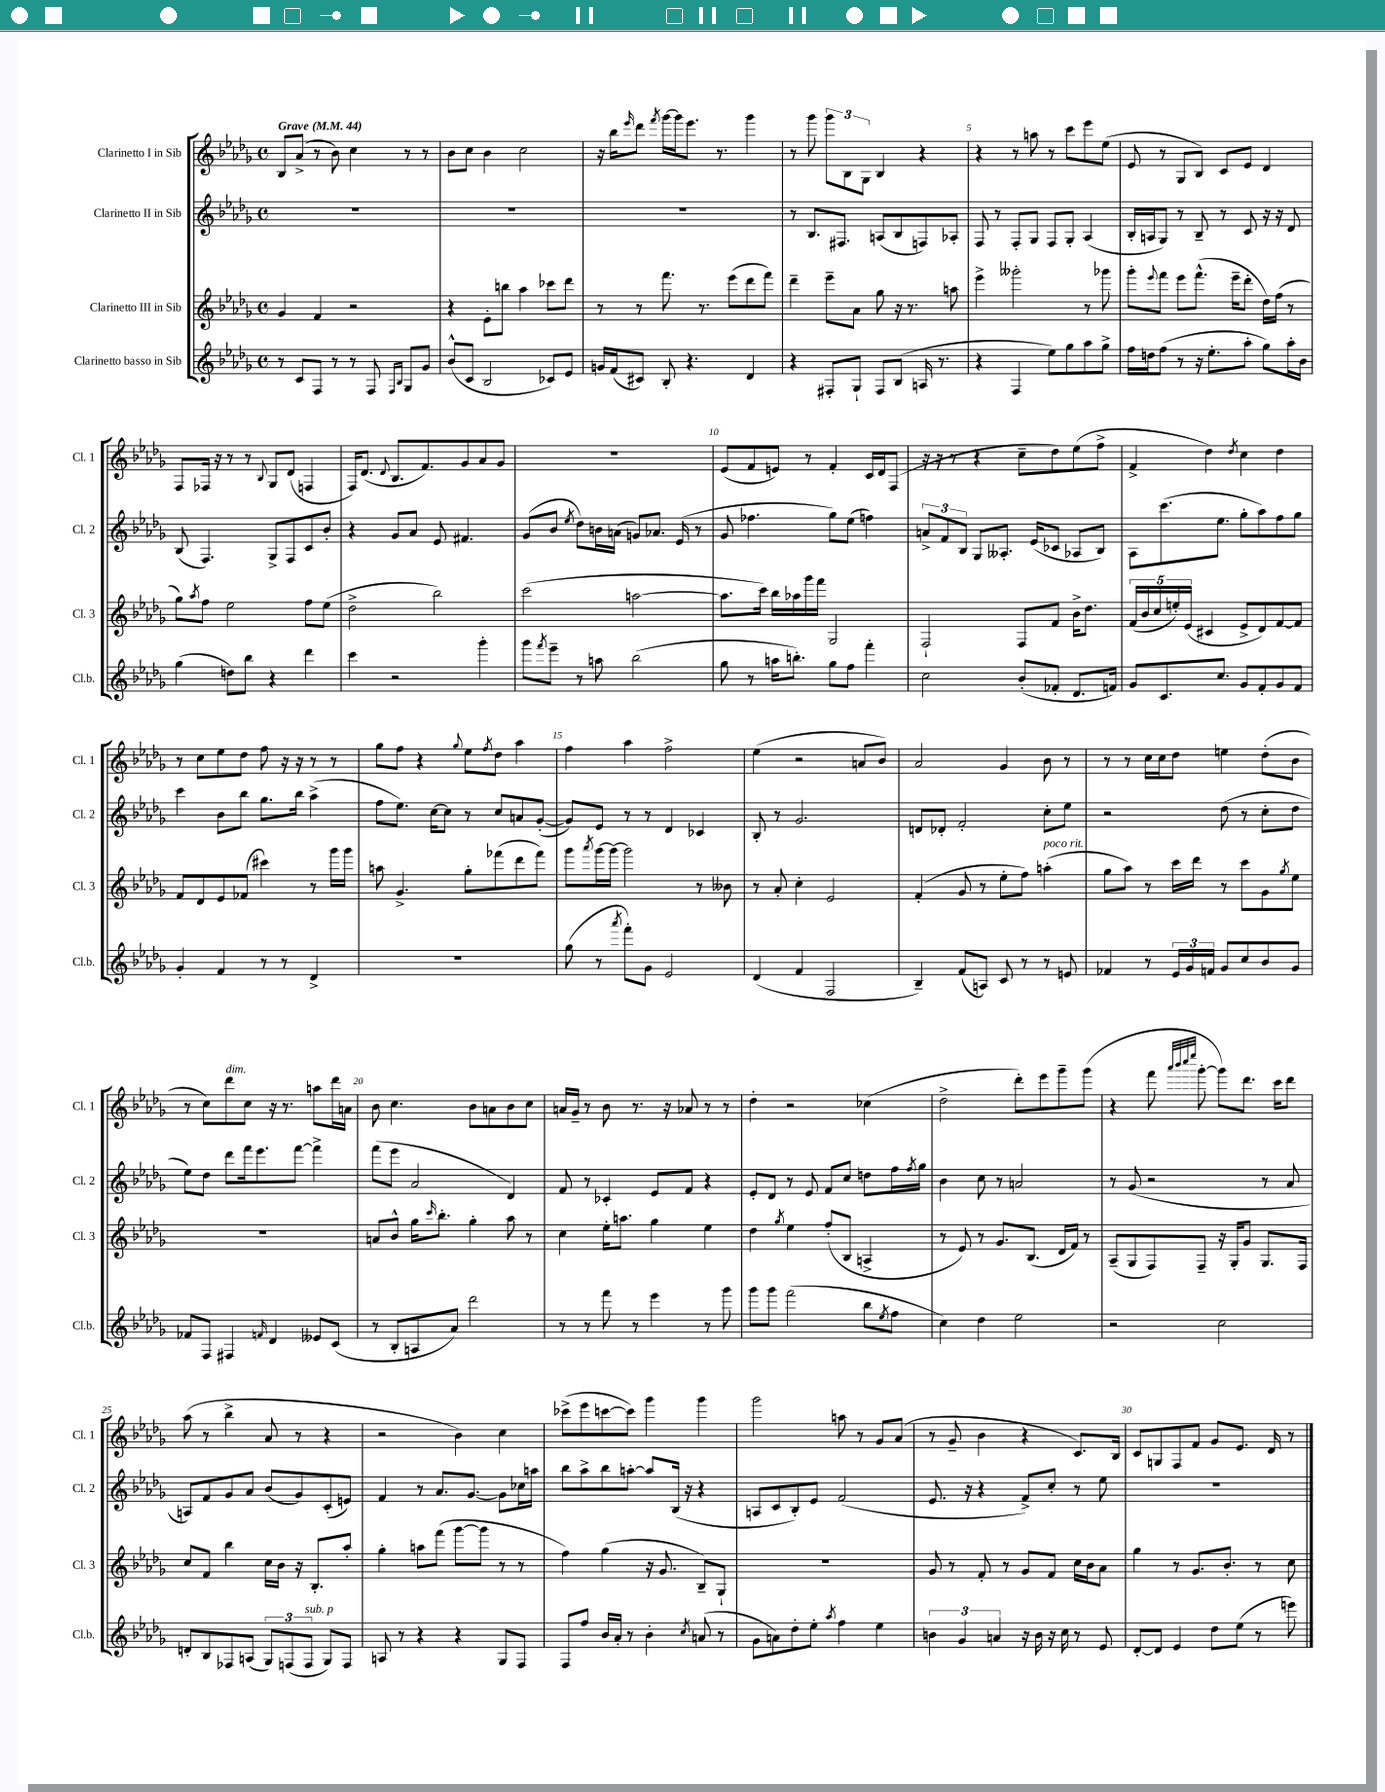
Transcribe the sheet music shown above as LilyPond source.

<<
\new StaffGroup <<
\new Staff = "s0" \with { instrumentName = "Clarinetto I in Sib" shortInstrumentName = "Cl. 1" } {
    \clef treble \key des \major \defaultTimeSignature \time 4/4 \tempo "Grave" 4 = 44
    bes8 aes'8->( r8 bes'8) c''4 r8 r8 |
    bes'8 c''8 bes'4 c''2 |
    r16 bes''16 \grace { ees'''16 } des'''8 \acciaccatura { f'''8 } ges'''16~ ges'''16 ees'''8. r8. ges'''4 |
    r8 ges'''8 \tuplet 3/2 { ges'''8 bes8 ges8 } bes4 r4 |
    r4 r8 a''8 r8 c'''8 ees'''8 ees''8( |
    ees'8 r8 ges8 bes8) c'8 ees'8 des'4 |
    f8 fes16 r16 r8 r8 \appoggiatura { bes8 } ges8 des'8( f4 |
    f16) des'8.( \appoggiatura { des'8 } bes8. f'8.) ges'8 aes'8 ges'8 |
    R1 |
    ees'8( f'8 e'8) r8 f'4-. c'16 des'16 f8( |
    r16 r16 r8 r4 c''8-- des''8) ees''8( f''8-> |
    f'4-> des''4) \acciaccatura { des''8 } c''4 des''4 |
    r8 c''8 ees''8 des''8 f''8 r16 r16 r8 r8 |
    ges''8 f''8 r4 \appoggiatura { ges''8 } ees''8 \acciaccatura { f''8 } des''8 aes''4 |
    f''4 aes''4 f''2-> |
    ees''4( r2 a'8 bes'8) |
    aes'2 ges'4 bes'8 r8 |
    r8 r8 c''16 c''16 des''8 e''4 des''8-.( bes'8 |
    r8 c''8) des'''8^\markup { \italic "dim." } c''8 r16 r8. a''8 des'''16 a'16 |
    bes'8 c''4. bes'8 a'8 bes'8 c''8 |
    a'16 ges'16-- r8 bes'8 r8. r16 aes'8 r8 r8 |
    des''4-. r2 ces''4( |
    des''2-> des'''8-.) ees'''8 ges'''8-- ges'''8( |
    r4 f'''8 \grace { aes'''32 bes'''32 c''''32 ees''''32 } ges'''8~-. ges'''8) des'''8. c'''16 des'''8 |
    aes''8( r8 bes''4-> aes'8 r8 r4 |
    r2 bes'4) c''4 |
    ces'''8->( ees'''8 c'''8~ c'''8) ges'''4 ges'''4 |
    ges'''2 a''8 r8 ges'8 aes'8( |
    r8 ges'8-- bes'4 r4 c'8.) bes16 |
    c'8 g8 f8 f'8 ges'8 ees'8. des'16 r8 \bar "|." |
}
\new Staff = "s1" \with { instrumentName = "Clarinetto II in Sib" shortInstrumentName = "Cl. 2" } {
    \clef treble \key des \major \defaultTimeSignature \time 4/4
    R1 |
    R1 |
    R1 |
    r8 bes8. fis8. a8( bes8 f8) aes8-. |
    f8 r8 f8-. ges8 f8 ges8-. aes4( |
    bes16-. a16 ges8) r8 bes8-- r8 c'8 r16 r16 des'8 |
    bes8( f4.) ges8-> f8 c'8 bes'8-. |
    r4 ges'8 aes'8 ees'8 fis'4. |
    ges'8( bes'8 \acciaccatura { ees''8 } des''8) b'16 a'16( g'8) aes'8. ees'16( r8 |
    ges'8 fes''4. ges''8) ees''8( f''4) |
    \tuplet 3/2 { a'8-> f'8 bes8 } ges8 aeses8.-. ees'16( ces'8 aes8 bes8) |
    aes8 c'''8.( ees''8. ges''8-. aes''8) f''8 ges''8 |
    c'''4 bes'8 bes''8 ges''8. bes''16 aes''4->( |
    f''8 ees''8.) c''16~ c''8 r8 c''8 a'8 ges'8~-.( |
    ges'8) ees'8 r8 r8 des'4 ces'4 |
    bes8-. r8 ges'2. |
    d'8 des'8-. f'2-. c''8-. ees''8 |
    r2 des''8( r8 c''8-. des''8 |
    ees''8) des''8 des'''8 f'''16 ees'''8. f'''8~ f'''4-> |
    f'''8( ees'''8 aes'2 des'4) |
    f'8 r8 ces'4-. ees'8 f'8 r4 |
    ees'8-. des'8 r8 ees'8 f'8 c''8 d''8 f''16 \acciaccatura { f''8 } ges''16 |
    bes'4 c''8 r8 a'2 |
    r8 ges'8( r2 r8 aes'8 |
    a8) f'8 ges'8 aes'8 bes'8( ges'8) c'8-.( e'8) |
    f'4 r8 aes'8. ges'8.~ ges'8 ces''16 a''16 |
    bes''8 aes''8-> bes''8 a''8~-. a''8 bes16( r16 r4 |
    a8 c'8 bes8-.) ees'8 f'2( |
    ees'8. r16 r4 f'8->) c''8-. r8 ees''8 |
    R1 \bar "|." |
}
\new Staff = "s2" \with { instrumentName = "Clarinetto III in Sib" shortInstrumentName = "Cl. 3" } {
    \clef treble \key des \major \defaultTimeSignature \time 4/4
    ges'4 f'4 r2 |
    r4 ees'8-. b''8 aes''4 ces'''8 des'''8 |
    r8 r8 f'''8. r8. ees'''8( des'''8 f'''8) |
    des'''4-- ees'''8-- aes'8 ges''8 r16 r8. a''8 |
    ees'''4-> geses'''2-. r8 ges'''8 |
    ges'''8-. \appoggiatura { ees'''8 } f'''8 ees'''8 f'''8.-^( ees'''16-- des'''8-. des''16) f''16( r8 |
    ges''8) \acciaccatura { aes''8 } f''8 ees''2 f''8 ees''8( |
    des''2-> bes''2) |
    c'''2( a''2~ |
    a''8. c'''16) bes''16 aes''16 ges'''16 f'''16 ges2 |
    f2-! f8 f'8 bes'16-> des''8. |
    \tuplet 5/4 { f'16( bes'16 c''16 e''16-.) ees'16( } cis'4 ees'8-> des'8) f'8~ f'8 |
    f'8 des'8 ees'8 fes'8( cis'''4) r8 ges'''16 ges'''16 |
    a''8 ges'4.-> ges''8-. fes'''8( des'''8 fes'''8) |
    ges'''8 \acciaccatura { aes'''8 } ges'''16~ ges'''16~ ges'''2 r8 beses'8 |
    r8 aes'8-. c''4-. ees'2 |
    f'4-.( ges'8 r8 ees''8-. f''8) a''4-.^\markup { \italic "poco rit." }( |
    ges''8 aes''8) r8 c'''16 des'''16 r8 c'''8 ges'8 \acciaccatura { ges''8 } ees''8 |
    R1 |
    a'8 bes'8-^ ges''16 \grace { c'''16 } bes''8.-. ges''4-. aes''8 r8 |
    c''4 ees''16-. a''8. ges''4 ees''4 |
    des''4 \acciaccatura { ges''8 } ees''4 f''8-.( bes8 a4-> |
    r8 ees'8) r8 ges'8. bes8.( des'16 f'16) r8 |
    aes8--( ges8 f8) f8-- r16 ges16-. ges'8 ges8. f16 |
    c''8 f'8 bes''4 c''16 bes'16 r16 bes8.-. aes''8-. |
    ges''4-. a''8 f'''8( ges'''8~ ges'''8 r8 r8 |
    f''4) ges''4( r16 ges'8. bes8--) ges8-! |
    R1 |
    ges'8 r8 f'8-. r8 ges'8 f'8 c''16 bes'16 aes'8 |
    ges''4 r8 ges'8. bes'8.-. r8 c''8 \bar "|." |
}
\new Staff = "s3" \with { instrumentName = "Clarinetto basso in Sib" shortInstrumentName = "Cl.b." } {
    \clef treble \key des \major \defaultTimeSignature \time 4/4
    r8 c'8 f8 r8 r8 f8 \grace { f16 bes16 } ges8 ges'8 |
    bes'8-^( c'8 bes2 ces'8) ees'8 |
    g'16 f'16( cis'8) bes8-. r4. des'4 |
    r4 fis8-. ges8-! fis8 bes8( a16 r8. |
    r4 f4 ees''8) ges''8 aes''8 ges''8-> |
    f''16 d''16 f''8( r8 r16 ees''8.-. aes''8-. ges''8) aes''16-. bes'16 |
    ges''4( d''8) bes''8 r4 des'''4 |
    c'''4 r2 ges'''4-. |
    ges'''8 \acciaccatura { f'''8 } ees'''8-- r8 a''8 bes''2( |
    ges''8 r8 a''16 b''8.-.) ges''8 f''8 f'''4-. |
    c''2 bes'8-.( fes'8-. des'8. f'16) |
    ges'8 c'8. c''8. ges'8 f'8-. ges'8 f'8 |
    ges'4-. f'4 r8 r8 des'4-> |
    R1 |
    ges''8( r8 \acciaccatura { aes'''8 } f'''8-.) ges'8 ees'2 |
    des'4( f'4 f2 |
    bes4--) f'8( a8) c'8 r8 r8 e'8 |
    fes'4 r8 \tuplet 3/2 { ees'16 ges'16 f'16 } ges'8 c''8 bes'8 ges'8 |
    fes'8 f8 fis4 \grace { f'16 } des'4 eeses'8 c'8( |
    r8 bes8-. a8 aes'8) des'''2 |
    r8 r8 f'''8 r8 ees'''4 r8 ges'''8 |
    ges'''8 ges'''8 f'''2( bes''8 \acciaccatura { ees''8 } f''8 |
    c''4) des''4 ees''2 |
    r2 c''2 |
    d'8-. bes8 fes8 a8( \tuplet 3/2 { ges8) f8( f8^\markup { \italic "sub. p" } } ges8) f8 |
    a8 r8 r4 r4 ges8 f8 |
    f8 f''8 bes'16 aes'16-. r8 bes'4-. \acciaccatura { c''8 } a'8( r8 |
    ges'8 a'8) des''8-. ees''8-. \acciaccatura { aes''8 } f''4 ees''4 |
    \tuplet 3/2 { b'4 ges'4 a'4 } r16 b'16 r16 c''16 r8 ees'8 |
    des'8~-. des'8 ees'4 des''8 ees''8( r8 e'''8) \bar "|." |
}
>>
>>
\layout { \context { \Score \override BarNumber.break-visibility = ##(#f #t #t) barNumberVisibility = #(every-nth-bar-number-visible 5) } }
